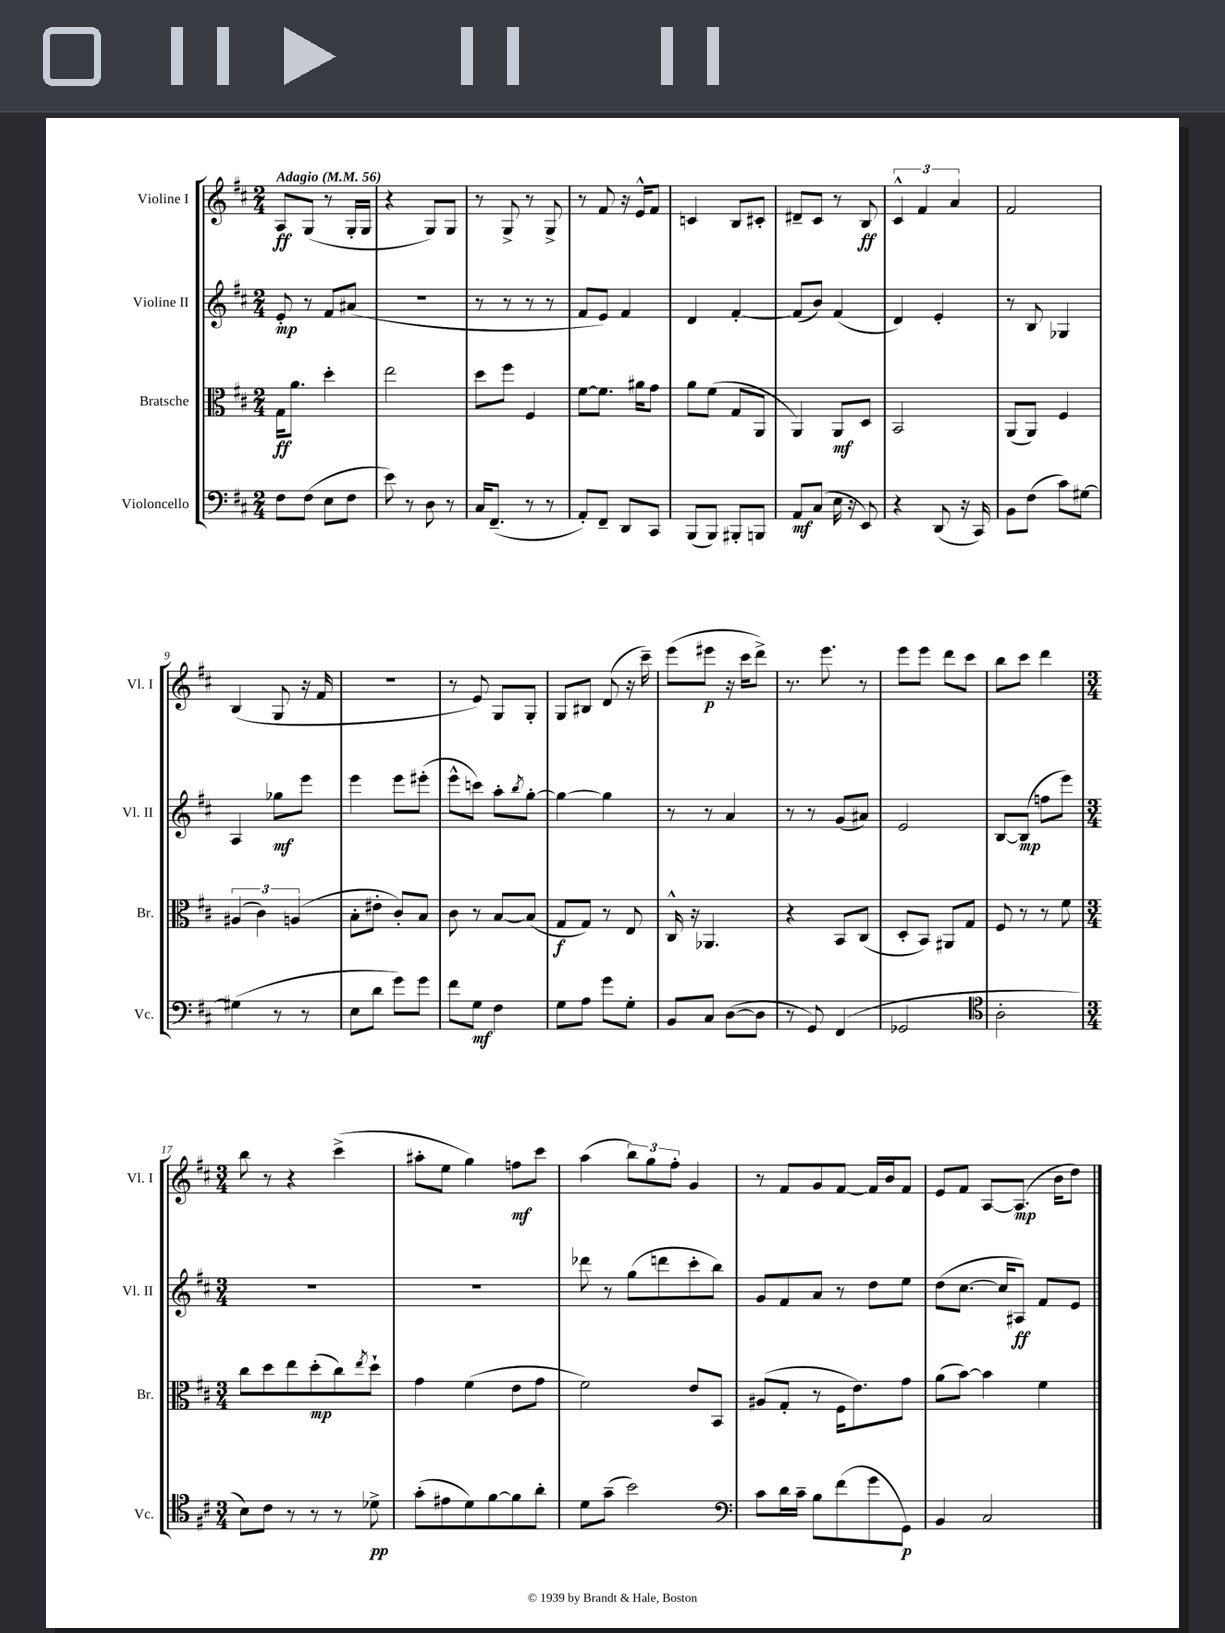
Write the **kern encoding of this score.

**kern	**kern	**kern	**kern
*staff4	*staff3	*staff2	*staff1
*clefF4	*clefC3	*clefG2	*clefG2
*k[f#c#]	*k[f#c#]	*k[f#c#]	*k[f#c#]
*M2/4	*M2/4	*M2/4	*M2/4
*MM56	*MM56	*MM56	*MM56
8F#	16G	8e'	8A
.	8.a	.	.
(8F#	.	8r	(8G
8E	4dd'	8f#	8r
8F#	.	(8a#	16G'
.	.	.	16G
=	=	=	=
8e)	2ee	2r	4r
8r	.	.	.
8D	.	.	8G)
8r	.	.	8G
=	=	=	=
16C#	8dd	8r	8r
(8.FF#~	.	.	.
.	8ff#	8r	8G^
8r	4F#	8r	8r
8r	.	8r	8G^
=	=	=	=
8AA')	[8f#	8f#	8r
8FF#~	8.f#]	8e)	8f#
8DD	.	4f#	16r
.	16a#	.	16e^^
8CC#	8g	.	8f#
=	=	=	=
(8BBB	8a	4d	4c
8BBB)	(8f#	.	.
8BBB#'	8G	[4f#'	8B
8BBB	8AA	.	8c#'
=	=	=	=
8AA	4AA)	(8f#]	8d#~
(8C#	.	8b)	8c#
16E	8AA	(4f#	8r
16r	.	.	.
8EE)	8D	.	8B
=	=	=	=
4r	2BB	4d)	6c#^^
.	.	.	6f#
(8DD	.	4e'	.
.	.	.	6a
16r	.	.	.
16CC#)	.	.	.
=	=	=	=
8BB	(8AA	8r	2f#
(8F#	8AA)	8B	.
8c#)	4F#	4G-	.
[8G#	.	.	.
=	=	=	=
(4G#]	(6A#	4A	(4B
.	6c#)	.	.
8r	.	8gg-	8G
.	(6A	.	.
8r	.	8eee	16r
.	.	.	16f#
=	=	=	=
8E	8B'	4eee	2r
8d	8e#'	.	.
8g)	8c#')	8eee	.
8g	8B	(8eee#'	.
=	=	=	=
8f#	8c#	8eee^^	8r
8G	8r	8ccc)	8e)
4F#	[8B	8aa'	8G
.	.	8qbb	.
.	(8B]	[8gg'	8G'
=	=	=	=
8G	8G	4gg_	8G
8A	8G)	.	8B#
8g	8r	4gg]	(8d
8G'	8E	.	16r
.	.	.	16ccc#~)
=	=	=	=
8BB	16C#^^	8r	(8eee
.	16r	.	.
8C#	4.AA-	8r	8eee#
([8D	.	4a	16r
.	.	.	16ccc#
8D]	.	.	8ddd^)
=	=	=	=
8r	4r	8r	8.r
8GG)	.	8r	.
.	.	.	8.eee
(4FF#	8BB	(8g	.
.	(8C#	8a#)	8r
=	=	=	=
2GG-	8D'	2e	8eee
.	8BB)	.	8eee
.	8AA#	.	8ddd
.	8G	.	8ccc#
=	=	=	=
*clefC4	*	*	*
2A'	8F#	[8B	8bb
.	8r	(8B]	8ccc#
.	8r	8ff	4ddd
.	8f#	8eee)	.
=	=	=	=
*M3/4	*M3/4	*M3/4	*M3/4
8B)	8cc#	2.r	8bb
8c#	8dd	.	8r
8r	8ee	.	4r
8r	(8dd'	.	.
8r	8cc#)	.	(4ccc#^
.	8qee	.	.
8d-^	8dd`	.	.
=	=	=	=
(8g'	4g	2.r	8aa#'
8e#	.	.	8ee
8d)	(4f#	.	4gg)
[8f#	.	.	.
8f#]	8e	.	8ff
8a'	8g	.	8ccc#
=	=	=	=
8d	2f#)	8ddd-	(4aa
(8g~	.	8r	.
2b)	.	(8gg	12bb)
.	.	.	12gg
.	.	8ddd	.
.	.	.	12ff#'
.	8e	8ccc#'	4g
.	8BB	8bb)	.
=	=	=	=
*clefF4	*	*	*
8c#	(8A#	8g	8r
16d	8G'	8f#	8f#
16c#~	.	.	.
8B	8r	8a	8g
(8f#	16F#	8r	[8f#
.	8.e)	.	.
8g	.	8dd	16f#]
.	.	.	16b
8GG)	8g	8ee	8f#
=	=	=	=
4BB	(8a	(8dd	8e
.	[8b)	[8.cc#	8f#
2C#	4b]	.	[8A
.	.	16cc#]	.
.	.	8A#)	(8.A]
.	4f#	8f#	.
.	.	.	16b
.	.	8e	8dd)
==	==	==	==
*-	*-	*-	*-
